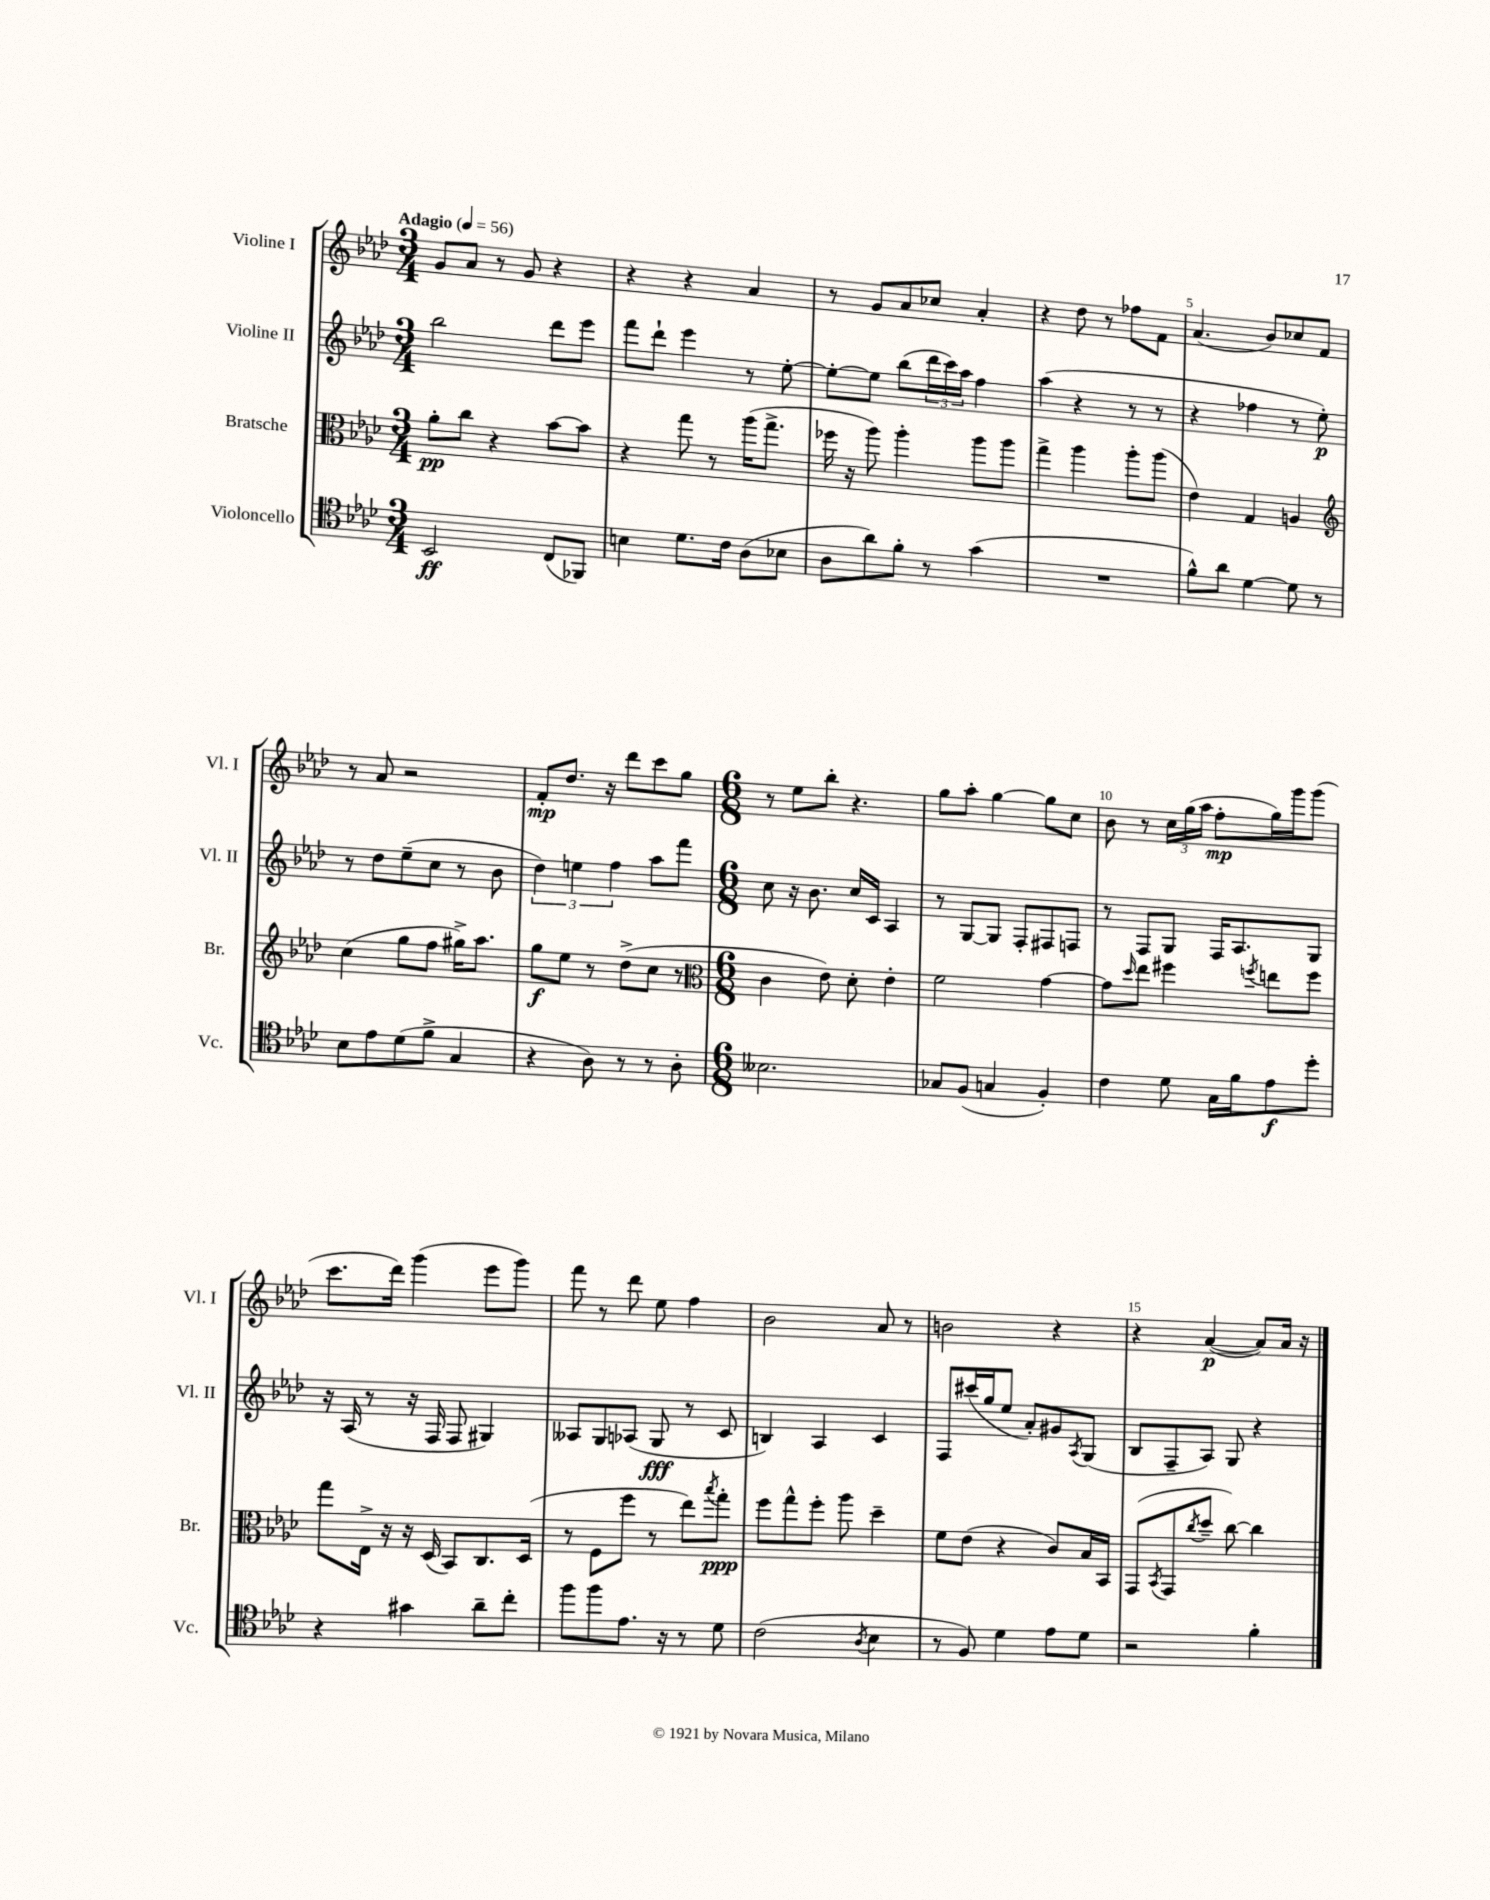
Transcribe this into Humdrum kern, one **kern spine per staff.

**kern	**kern	**kern	**kern
*staff4	*staff3	*staff2	*staff1
*clefC4	*clefC3	*clefG2	*clefG2
*k[b-e-a-d-]	*k[b-e-a-d-]	*k[b-e-a-d-]	*k[b-e-a-d-]
*M3/4	*M3/4	*M3/4	*M3/4
*MM56	*MM56	*MM56	*MM56
2BB-/	8a-'\L	2bb-\	8g/L
.	8cc\J	.	8a-/J
.	4r	.	8r
.	.	.	8g/
(8C/L	[8b-\L	8ddd-\L	4r
8FF-/J)	8b-\]J	8eee-\J	.
=	=	=	=
4B\	4r	8fff\L	4r
.	.	8ddd-`\J	.
8.d-\L	8gg\	4eee-\	4r
.	8r	.	.
16c\Jk	.	.	.
(8A-\L	(16aa-\LK	8r	4a-/
.	8.gg^\J	.	.
8B-\J	.	[8ee-'\	.
=	=	=	=
8A-\L	16ff-\	8ee-'\_L	8r
.	16r	.	.
8a-\)	8aa-\)	8ee-\]J	8g/L
8f'\J	4aa-'\	(8bb-\L	8a-/
8r	.	24ddd-\L	8cc-/J
.	.	24ccc\)	.
.	.	24aa-\JJ	.
(4g\	8aa-\L	4ff\	4a-'/
.	8aa-\J	.	.
=	=	=	=
2.r	4gg^\	(4aa-\	4r
.	4aa-\	4r	8dd-\
.	.	.	8r
.	8aa-'\L	8r	8ff-\L
.	(8aa-\J	8r	8f\J
=	=	=	=
8f^^\L)	4e-\)	4r	(4.a-/
8a-\J	.	.	.
[4d-\	4G/	4ff-\	.
.	.	.	8b-/L)
8d-\]	4A/	8r	8cc-/
8r	.	8ee-'\)	8f/J
=	=	=	=
*	*clefG2	*	*
8B-\L	(4cc\	8r	8r
8e-\	.	8dd-\L	8a-/
(8d-\	8gg\L	(8ee-~\	2r
8f^\J	8ff\J	8cc\J	.
4G/	16gg#^\LK)	8r	.
.	8.aa-\J	.	.
.	.	8b-\	.
=	=	=	=
4r	8gg\L	6dd-\)	8f'/L
.	8ee-\J	.	8.dd-/J
.	.	6ee\	.
8A-\)	8r	.	.
.	.	.	16r
.	.	6ff\	.
8r	(8dd-^\L	.	8ddd-\L
8r	8cc\J	8aa-\L	8ccc\
8A-'\	8r	8fff\J	8gg\J
=	=	=	=
*	*clefC3	*	*
*M6/8	*M6/8	*M6/8	*M6/8
2.B--\	4c\	8cc\	8r
.	.	16r	8ee-\L
.	.	8.b-\	.
.	8e-\)	.	8bb-'\J
.	8d-'\	16cc/LL	4.r
.	.	16c/JJ	.
.	4e-'\	4A-/	.
=	=	=	=
8G-/L	2f\	8r	8gg\L
(8F/J	.	[8G/L	8aa-'\J
4G/	.	8G/]J	[4gg\
.	.	8F'/L	.
4F'/)	[4g\	8F#/	8gg\]L
.	.	8F/J	8cc\J
=	=	=	=
4c\	8g\]L	8r	8b-\
.	16qqdd-/	.	.
.	8ee-\J	8F/L	8r
8d-\	4ff#\	8G/J	24cc\LL
.	.	.	(24gg\
.	.	.	24aa-\JJ
16G\LL	.	16F/LK	8ff'\L
16f\J	.	8.A-/	.
.	8qff/	.	.
8e-\	8ee\L	.	16gg\L)
.	.	.	16ggg\J
8dd-'\J	8ff\J	8G/J	(8ggg\J
=	=	=	=
4r	8gg\L	16r	8.ccc\L
.	.	(16A-/	.
.	16E-^\Jk	8r	.
.	16r	.	16ddd-\Jk)
4g#\	16r	16r	(4ggg\
.	(16D-/	16F/	.
.	8BB-/L)	8F/	.
8a-~\L	8.C/	4G#/)	8eee-\L
8cc'\J	.	.	8ggg\J)
.	(16D-/Jk	.	.
=	=	=	=
8ff\L	8r	8A--/L	8fff\
8ff\	8F\L	8G/	8r
8.e-\J	8ff\J	(8A-/J	8ddd-\
.	8r	8G/	8ee-\
16r	.	.	.
8r	8ee-\L)	8r	4ff\
.	8qbb-/	.	.
8d-\	8gg'\J	8c/	.
=	=	=	=
(2c\	8ff\L	4B/)	2b-\
.	8gg^^\	.	.
.	8ff'\J	4A-/	.
.	8aa-\	.	.
8qA-/	.	.	.
4B-\	4dd-~\	4c/	8a-/
.	.	.	8r
=	=	=	=
8r	8f\L	8F/L	2b\
8F/)	(8e-\J	(16ccc#/L	.
.	.	16gg/J	.
4d-\	4r	8ee-/J	.
.	.	8a-'/L)	.
8e-\L	8c/L)	8g#/	4r
.	.	8qA-/	.
8d-\J	16B-/L	(8G/J	.
.	16BB-/JJ	.	.
=	=	=	=
2r	(8GG/L	8B-/L	4r
.	8qBB-/	.	.
.	8GG/	8F~/	.
.	8qcc/	.	.
.	8dd-~/J	8A-/J)	([4a-/
.	[8cc\)	8G/	.
4f'\	4cc\]	4r	8a-/]L)
.	.	.	16a-/Jk
.	.	.	16r
==	==	==	==
*-	*-	*-	*-
